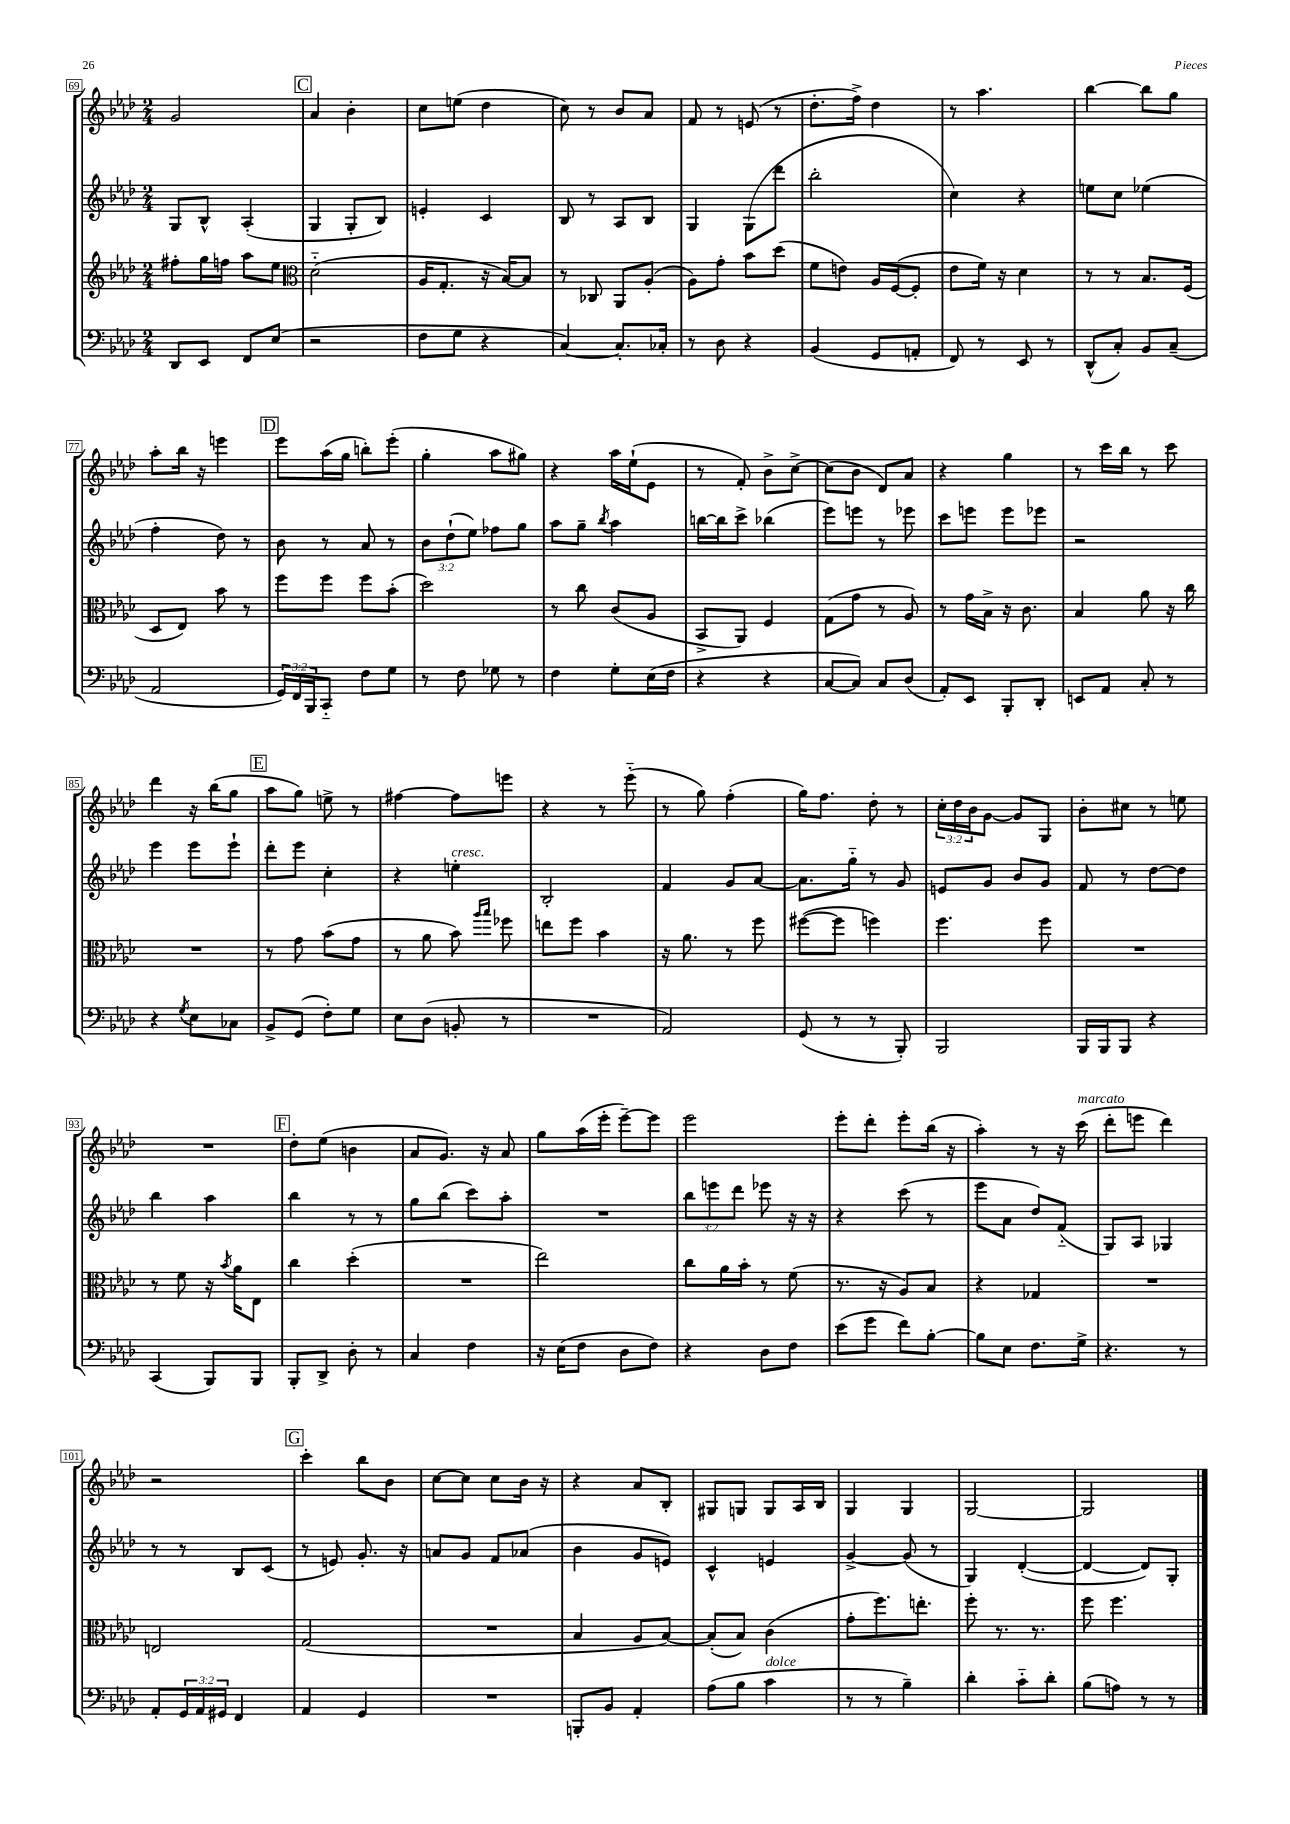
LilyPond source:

<<
\new StaffGroup <<
\new Staff = "s0" {
    \clef treble \key aes \major \numericTimeSignature \time 2/4 \override Staff.TupletNumber.text = #tuplet-number::calc-fraction-text
    g'2 |
    \mark \markup { \box "C" } aes'4 bes'4-. |
    c''8 e''8( des''4 |
    c''8) r8 bes'8 aes'8 |
    f'8 r8 e'8( r8 |
    des''8.-. f''16->) des''4 |
    r8 aes''4. |
    bes''4~ bes''8 g''8 |
    aes''8-. bes''16 r16 e'''4 |
    \mark \markup { \box "D" } ees'''8 aes''16( g''16 b''8-.) ees'''8-.( |
    g''4-. aes''8 gis''8) |
    r4 aes''16 ees''16-!( ees'8 |
    r8 f'8-.) bes'8-> c''8~-> |
    c''8( bes'8 des'8) aes'8 |
    r4 g''4 |
    r8 c'''16 bes''16 r8 c'''8 |
    des'''4 r16 bes''16( g''8 |
    \mark \markup { \box "E" } aes''8 g''8) e''8-> r8 |
    fis''4~ fis''8 e'''8 |
    r4 r8 ees'''8-_( |
    r8 g''8) f''4-.( |
    g''16) f''8. des''8-. r8 |
    \tuplet 3/2 { c''16-. des''16 bes'16 } g'8~ g'8 g8 |
    bes'8-. cis''8 r8 e''8 |
    R2 |
    \mark \markup { \box "F" } des''8-. ees''8( b'4 |
    aes'8 g'8.) r16 aes'8 |
    g''8 aes''16( ees'''16-. ees'''8~--) ees'''8 |
    ees'''2 |
    ees'''8-. des'''8-. ees'''8-. bes''16( r16 |
    aes''4-.) r8 r16 c'''16^\markup { \italic "marcato" }( |
    des'''8-. e'''8 des'''4) |
    r2 |
    \mark \markup { \box "G" } c'''4-. bes''8 bes'8 |
    c''8~ c''8 c''8 bes'16 r16 |
    r4 aes'8 bes8-. |
    gis8 g8 g8 aes16 bes16 |
    g4 g4 |
    g2~ |
    g2 \bar "|." |
}
\new Staff = "s1" {
    \clef treble \key aes \major \numericTimeSignature \time 2/4 \override Staff.TupletNumber.text = #tuplet-number::calc-fraction-text
    g8 bes8-^ aes4-.( |
    \mark \markup { \box "C" } g4 g8-. bes8) |
    e'4-. c'4 |
    bes8 r8 aes8 bes8 |
    g4 g8( des'''8 |
    bes''2-. |
    c''4) r4 |
    e''8 c''8 ees''4( |
    f''4-. des''8) r8 |
    \mark \markup { \box "D" } bes'8 r8 aes'8 r8 |
    \tuplet 3/2 { bes'8 des''8-!( ees''8) } fes''8 g''8 |
    aes''8 g''8-- \acciaccatura { bes''8 } aes''4 |
    b''16~ b''16 c'''8-> bes''4( |
    ees'''8) e'''8 r8 ees'''8 |
    c'''8 e'''8 e'''8 ees'''8 |
    r2 |
    ees'''4 ees'''8 ees'''8-! |
    \mark \markup { \box "E" } des'''8-. ees'''8 c''4-. |
    r4 e''4-.^\markup { \italic "cresc." } |
    bes2-. |
    f'4 g'8 aes'8~ |
    aes'8. g''16-_ r8 g'8 |
    e'8 g'8 bes'8 g'8 |
    f'8 r8 des''8~ des''8 |
    bes''4 aes''4 |
    \mark \markup { \box "F" } bes''4 r8 r8 |
    g''8 bes''8( c'''8) aes''8-. |
    R2 |
    \tuplet 3/2 { bes''8 e'''8 des'''8 } ees'''8 r16 r16 |
    r4 c'''8( r8 |
    ees'''8 aes'8 des''8) f'8-_( |
    g8) aes8 ges4 |
    r8 r8 bes8 c'8( |
    \mark \markup { \box "G" } r8 e'8) g'8.-. r16 |
    a'8 g'8 f'8 aes'8( |
    bes'4 g'8 e'8) |
    c'4-^ e'4 |
    g'4~-> g'8( r8 |
    g4) des'4~-.( |
    des'4~ des'8) g8-. \bar "|." |
}
\new Staff = "s2" {
    \clef treble \key aes \major \numericTimeSignature \time 2/4
    fis''8-. g''16 f''16 aes''8 ees''8 |
    \mark \markup { \box "C" } \clef alto des'2-_( |
    aes16 g8.-. r16 bes16~) bes8 |
    r8 ces8 aes,8 aes8-.( |
    aes8) g'8-. bes'8 des''8( |
    f'8 e'8) aes16 f16~( f8-. |
    ees'8 f'16) r16 des'4 |
    r8 r8 bes8. f16( |
    des8 ees8) bes'8 r8 |
    \mark \markup { \box "D" } f''8 f''8 f''8 bes'8-.( |
    des''2) |
    r8 c''8 c'8( aes8 |
    bes,8-> aes,8) f4 |
    g8( g'8 r8 aes8) |
    r8 g'16 bes16-> r16 c'8. |
    bes4 aes'8 r16 c''16 |
    R2 |
    \mark \markup { \box "E" } r8 g'8 bes'8( g'8 |
    r8 aes'8 bes'8) \grace { aes''16 bes''16 } fes''8 |
    e''8 f''8 bes'4 |
    r16 aes'8. r8 f''8 |
    fis''8~( fis''8 f''4) |
    f''4. f''8 |
    R2 |
    r8 f'8 r16 \acciaccatura { bes'8 } aes'16 ees8 |
    \mark \markup { \box "F" } c''4 des''4-.( |
    R2 |
    ees''2) |
    c''8 aes'16 bes'16-. r8 f'8( |
    r8. r16 aes8) bes8 |
    r4 ges4 |
    R2 |
    e2 |
    \mark \markup { \box "G" } g2( |
    R2 |
    bes4 aes8 bes8~) |
    bes8-.( bes8) c'4( |
    g'8-. f''8.) e''8.-. |
    f''8-. r8. r8. |
    f''8 f''4. \bar "|." |
}
\new Staff = "s3" {
    \clef bass \key aes \major \numericTimeSignature \time 2/4 \override Staff.TupletNumber.text = #tuplet-number::calc-fraction-text
    des,8 ees,8 f,8 ees8( |
    \mark \markup { \box "C" } r2 |
    f8 g8 r4 |
    c4~) c8.-. ces16-. |
    r8 des8 r4 |
    bes,4( g,8 a,8-. |
    f,8) r8 ees,8 r8 |
    des,8-^( c8-.) bes,8 c8--( |
    aes,2 |
    \mark \markup { \box "D" } \tuplet 3/2 { g,16) f,16 bes,,16 } c,8-_ f8 g8 |
    r8 f8 ges8 r8 |
    f4 g8-. ees16( f16 |
    r4 r4 |
    c8~ c8) c8 des8( |
    aes,8-.) ees,8 bes,,8-. des,8-. |
    e,8 aes,8 c8-. r8 |
    r4 \acciaccatura { g8 } ees8 ces8 |
    \mark \markup { \box "E" } bes,8-> g,8( f8-.) g8 |
    ees8 des8( b,8-. r8 |
    R2 |
    aes,2) |
    g,8( r8 r8 bes,,8-.) |
    bes,,2 |
    bes,,16 bes,,16 bes,,8 r4 |
    c,4( bes,,8) bes,,8 |
    \mark \markup { \box "F" } bes,,8-. des,8-> des8-. r8 |
    c4 f4 |
    r16 ees16( f8 des8 f8) |
    r4 des8 f8 |
    ees'8( g'8 f'8) bes8~-. |
    bes8 ees8 f8. g16-> |
    r4. r8 |
    aes,8-. \tuplet 3/2 { g,16 aes,16 gis,16 } f,4 |
    \mark \markup { \box "G" } aes,4 g,4 |
    R2 |
    b,,8-. bes,8 aes,4-. |
    aes8( bes8 c'4^\markup { \italic "dolce" } |
    r8 r8 bes4--) |
    des'4-. c'8-_ des'8-. |
    bes8( a8) r8 r8 \bar "|." |
}
>>
>>
\layout { \context { \Score currentBarNumber = #69 \override BarNumber.stencil = #(make-stencil-boxer 0.1 0.3 ly:text-interface::print) } }
